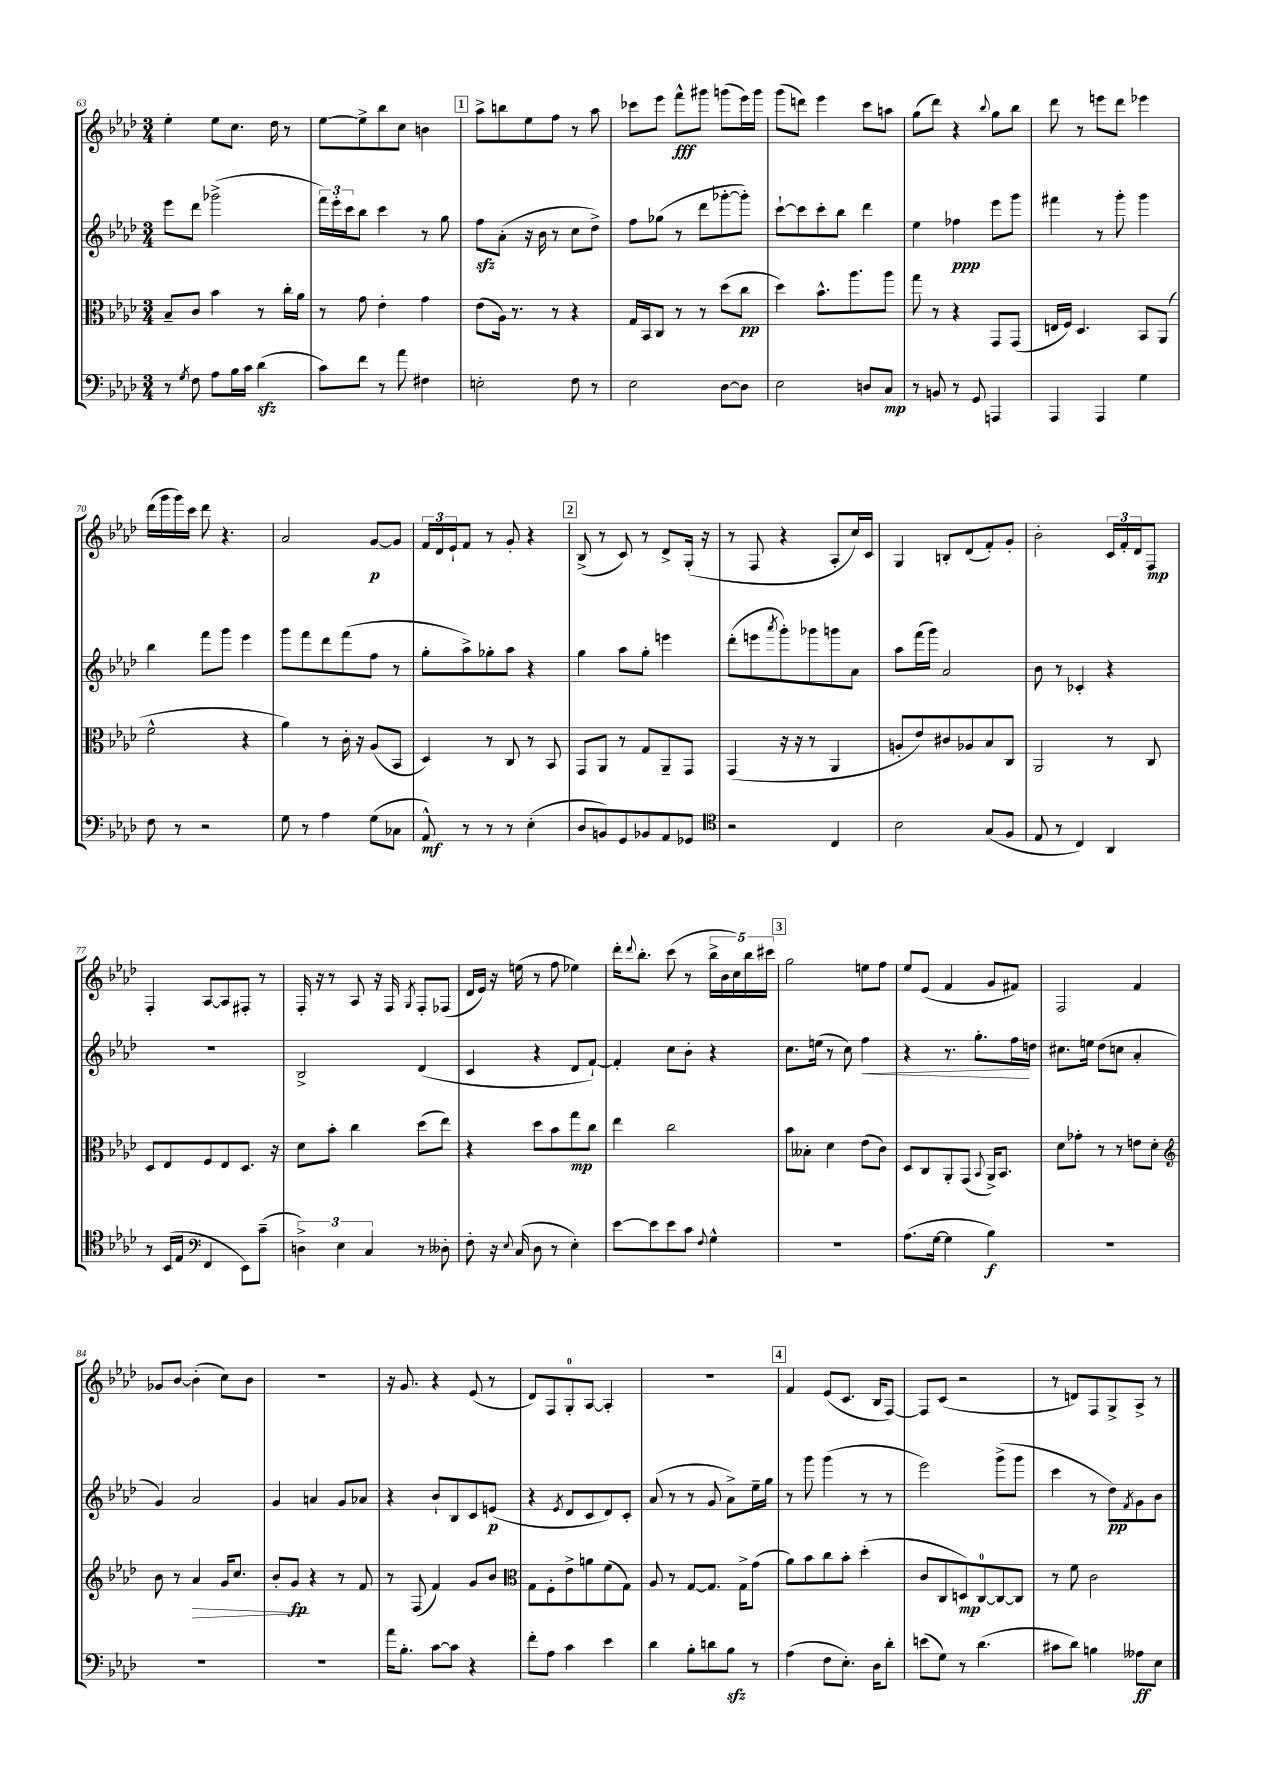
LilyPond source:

<<
\new StaffGroup <<
\new Staff = "s0" {
    \clef treble \key aes \major \numericTimeSignature \time 3/4
    ees''4-. ees''8 c''8. des''16 r8 |
    ees''8~ ees''8-> bes''8 c''8 b'4 |
    \mark \markup { \box "1" } aes''8-> b''8 ees''8 f''8 r8 aes''8 |
    ces'''8 ees'''8 f'''8-^\fff gis'''8 g'''8( ees'''16) g'''16 |
    g'''8( d'''8) ees'''4 c'''8 a''8 |
    g''8( des'''8) r4 \appoggiatura { bes''8 } g''8 bes''8 |
    des'''8 r8 e'''8 des'''8 ees'''4 |
    des'''16( g'''16 g'''16) c'''16 des'''8 r4. |
    aes'2 g'8~\p g'8 |
    \tuplet 3/2 { f'16 des'16 ees'16-! } f'8 r8 g'8-. r4 |
    \mark \markup { \box "2" } bes8->( r8 c'8) r8 des'8-> g16-.( r16 |
    r8 f8 r4 aes8-. c''16) c'16 |
    g4 b8-. des'8( f'8-.) g'8-. |
    bes'2-. \tuplet 3/2 { c'16 f'16-. des'16 } f8\mp |
    f4-. aes8~ aes8 fis8-. r8 |
    f16-. r16 r8 aes8 r16 f16 \acciaccatura { g8 } f8-. fes8( |
    des'16 ees'16) r16 e''16( r8 f''8 ees''4) |
    des'''16-. \appoggiatura { des'''8 } bes''8.-. c'''8( r8 \tuplet 5/4 { bes''16-> bes'16 c''16) bes''16 cis'''16 } |
    \mark \markup { \box "3" } g''2 e''8 f''8 |
    ees''8 ees'8( f'4 g'8 fis'8) |
    f2 f'4 |
    ges'8 bes'8~ bes'4-.( c''8) bes'8 |
    R2. |
    r16 g'8. r4 ees'8( r8 |
    des'8) f8 g8-0-. aes8~ aes4-. |
    R2. |
    \mark \markup { \box "4" } f'4 ees'8( c'8. bes16 f8~) |
    f8 c'8( r2 |
    r8 d'8) f8 g8-> aes8-> r8 \bar "|." |
}
\new Staff = "s1" {
    \clef treble \key aes \major \numericTimeSignature \time 3/4
    ees'''8 des'''8 ges'''2->( |
    \tuplet 3/2 { f'''16) ees'''16-. c'''16 } bes''8 c'''4 r8 g''8 |
    \mark \markup { \box "1" } f''8\sfz aes'8-.( r16 bes'16 r8 c''8 des''8->) |
    f''8 ges''8( r8 des'''8 ges'''8~-. ges'''8-.) |
    c'''8~-! c'''8 c'''8-. bes''8 des'''4 |
    ees''4 fes''4\ppp ees'''8 g'''8 |
    fis'''4 r8 g'''8-. g'''4 |
    bes''4 f'''8 g'''8 ees'''4 |
    g'''8 f'''8 des'''8 f'''8( f''8 r8 |
    g''8-. aes''8->) ges''8-. aes''8 r4 |
    \mark \markup { \box "2" } g''4 aes''8 g''8-. e'''4 |
    des'''8-.( e'''8 \acciaccatura { aes'''8 } g'''8-.) ges'''8 g'''8 aes'8 |
    aes''8 f'''16( g'''16) aes'2 |
    bes'8 r8 ces'4-. r4 |
    R2. |
    bes2-> des'4( |
    c'4 r4 des'8 f'8~-!) |
    f'4-. c''8 bes'8-. r4 |
    \mark \markup { \box "3" } c''8. e''16( r8 c''8) f''4\< |
    r4 r8. g''8.-. f''16\! d''16 |
    cis''8. e''16 des''8( c''8 aes'4-. |
    g'4) aes'2 |
    g'4 a'4 g'8 aes'8 |
    r4 bes'8-! bes8 c'8 e'8\p( |
    r4 \acciaccatura { ees'8 } des'8 c'8 des'8) c'8-. |
    aes'8( r8 r8 g'8 aes'8->) ees''16-- g''16 |
    \mark \markup { \box "4" } r8 g'''8 g'''4( r8 r8 |
    ees'''2) g'''8->( g'''8 |
    c'''4 r8 des''8\pp) \acciaccatura { f'8 } g'8 bes'8 \bar "|." |
}
\new Staff = "s2" {
    \clef alto \key aes \major \numericTimeSignature \time 3/4
    bes8-- c'8 bes'4 r8 c''16-. aes'16 |
    r8 g'8 ees'4-. g'4 |
    \mark \markup { \box "1" } ees'8( aes16) r8. r8 r4 |
    g16 bes,16 c8 r8 r8 des''8( c''8\pp |
    des''4) bes'8.-^ aes''8. aes''8 |
    g''8 r8 r4 g,8 g,8( |
    e16 f16) des4. bes,8 aes,8( |
    f'2-^ r4 |
    aes'4) r8 c'16-. r16 aes8( bes,8 |
    des4) r8 c8 r8 bes,8 |
    \mark \markup { \box "2" } g,8 aes,8 r8 g8 aes,8-- g,8 |
    g,4( r16 r16 r8 aes,4 |
    a8-. ees'8) cis'8 aes8 bes8 c8 |
    aes,2 r8 c8 |
    des8 ees8 f8 ees8 des8. r16 |
    des'8 bes'8-. c''4 des''8( ees''8) |
    r4 des''8 bes'8 g''8\mp c''8 |
    ees''4 c''2 |
    \mark \markup { \box "3" } bes'8 beses8-. des'4 ees'8( c'8) |
    des8 c8 aes,8-. g,8( \appoggiatura { bes,8 } aes,16->) bes,8. |
    des'8 ges'8-. r8 r8 e'8 des'8-. |
    \clef treble bes'8 r8 aes'4\> g'16 c''8. |
    bes'8-. g'8\fp\! r4 r8 f'8 |
    r8 f8( f'4) g'8 bes'8 |
    \clef alto g8 f8-. ees'8-> a'8 f'8( g8) |
    aes8 r8 g8~ g8. g16-> g'8( |
    \mark \markup { \box "4" } aes'8) bes'8 c''8 bes'8-. des''4-.( |
    c'8 c8 d8\mp) c8-0~ c8~ c8 |
    r8 f'8 c'2 \bar "|." |
}
\new Staff = "s3" {
    \clef bass \key aes \major \numericTimeSignature \time 3/4
    r8 \acciaccatura { g8 } f8 aes8 bes16 c'16 des'4\sfz( |
    c'8) f'8 r8 aes'8 fis4 |
    \mark \markup { \box "1" } e2-. f8 r8 |
    ees2 des8~ des8 |
    ees2 d8 c8\mp |
    r8 b,8 r8 g,8 a,,4 |
    aes,,4 aes,,4 g4 |
    f8 r8 r2 |
    g8 r8 aes4 g8( ces8 |
    aes,8-^\mf) r8 r8 r8 ees4-.( |
    \mark \markup { \box "2" } des8 b,8) g,8 bes,8 aes,8 ges,8 |
    \clef tenor r2 c4 |
    bes2 g8( f8 |
    ees8 r8 c4) aes,4 |
    r8 bes,16( ees16 \clef bass f,4 ees,8) c'8--( |
    \tuplet 3/2 { d4->) ees4 c4 } r8 deses8-. |
    f8-. r16 \appoggiatura { ees8 } c16( des8 r8 ees4-.) |
    ees'8~ ees'8 ees'8 c'8 \appoggiatura { f8 } g4-^ |
    \mark \markup { \box "3" } R2. |
    aes8.( g16~ g4 bes4\f) |
    R2. |
    R2. |
    R2. |
    aes'16 bes8.-. c'8~ c'8 r4 |
    f'8-. aes8 c'4 ees'4 |
    des'4 bes8-. d'8 bes8\sfz r8 |
    \mark \markup { \box "4" } aes4( f8 ees8.-.) des16 des'8-. |
    e'8( g8) r8 des'4.( |
    cis'8 des'8) b4 aeses8\ff ees8 \bar "|." |
}
>>
>>
\layout { \context { \Score currentBarNumber = #63 } }
